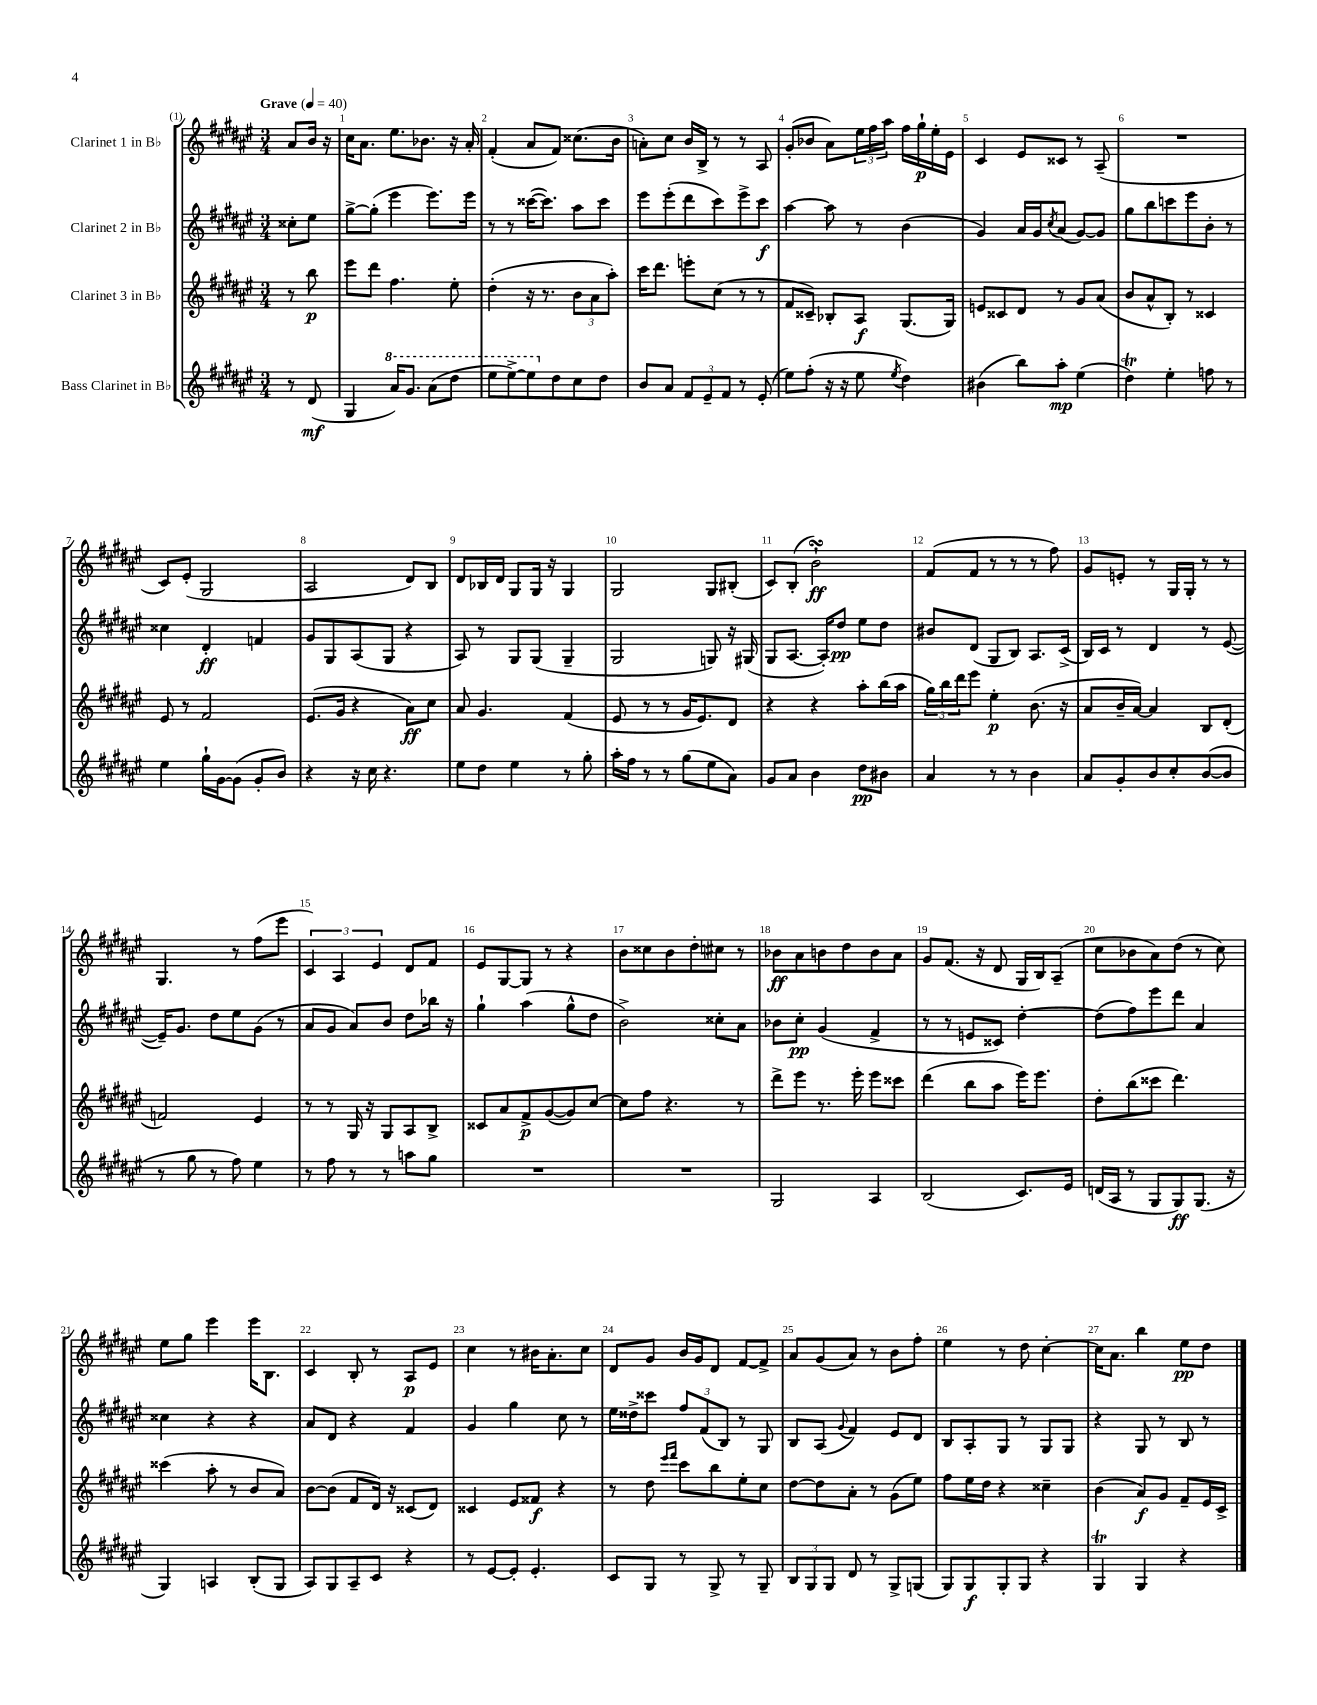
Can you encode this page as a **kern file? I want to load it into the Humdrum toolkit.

**kern	**dynam	**kern	**dynam	**kern	**dynam	**kern	**dynam
*part4	*part4	*part3	*part3	*part2	*part2	*part1	*part1
*staff4	*staff4	*staff3	*staff3	*staff2	*staff2	*staff1	*staff1
*I"Bass Clarinet in B♭	*	*I"Clarinet 3 in B♭	*	*I"Clarinet 2 in B♭	*	*I"Clarinet 1 in B♭	*
*clefG2	*	*clefG2	*	*clefG2	*	*clefG2	*
*k[f#c#g#d#a#e#]	*	*k[f#c#g#d#a#e#]	*	*k[f#c#g#d#a#e#]	*	*k[f#c#g#d#a#e#]	*
*M3/4	*	*M3/4	*	*M3/4	*	*M3/4	*
*MM40	*	*MM40	*	*MM40	*	*MM40	*
=	=	=	=	=	=	=	=
!	!	!	!	!	!	!LO:TX:a:B:t=Grave	!
8r	.	8r	.	8cc##X'\L	.	8a#/L	.
(8d#/	mf	8bb\	p	8ee#\J	.	16b/Jk	.
.	.	.	.	.	.	16r	.
=1	=1	=1	=1	=1	=1	=1	=1
4G#/	.	8eee#\L	.	[8gg#^\L	.	16cc#\KL	.
.	.	.	.	.	.	8.a#\J	.
.	.	8ddd#\J	.	(8gg#'\J]	.	.	.
*8va	*	*	*	*	*	*	*
16aa#/KL)	.	4.ff#\	.	4eee#\	.	8.ee#\L	.
8.gg#/J	.	.	.	.	.	.	.
.	.	.	.	.	.	8.b-X\J	.
(8aa#\L	.	.	.	8.eee#\L)	.	.	.
8ddd#\J	.	8ee#'\	.	.	.	16r	.
.	.	.	.	16eee#\Jk	.	16a#'/	.
=2	=2	=2	=2	=2	=2	=2	=2
8eee#\L	.	(4dd#'\	.	8r	.	(4f#'/	.
[8eee#^\)	.	.	.	8r	.	.	.
8eee#\]	.	16r	.	([16ccc##X\KL	.	8a#/L	.
.	.	8.r	.	8.ccc##\J])	.	.	.
*X8va	*	*	*	*	*	*	*
8dd#\	.	.	.	.	.	8f#/J)	.
8cc#\	.	12b\L	.	8aa#\L	.	(8.cc##X\L	.
.	.	12a#\	.	.	.	.	.
8dd#\J	.	.	.	8ccc##\J	.	.	.
.	.	12aa#'\J)	.	.	.	.	.
.	.	.	.	.	.	16b\Jk	.
=3	=3	=3	=3	=3	=3	=3	=3
8b/L	.	16ccc#\KL	.	8eee#\L	.	8an'\L)	.
.	.	8.ddd#\J	.	.	.	.	.
8a#/J	.	.	.	(8eee#'\	.	8cc#\J	.
12f#/L	.	8eeen'\L	.	8ddd#\	.	16b/LL	.
.	.	.	.	.	.	16B^/JJ	.
12e#~/	.	.	.	.	.	.	.
.	.	(8cc#\J	.	8ccc#\)	.	8r	.
12f#/J	.	.	.	.	.	.	.
8r	.	8r	.	8eee#^\	.	8r	.
(8e#'/	.	8r	.	8ccc#\J	f	8A#/	.
=4	=4	=4	=4	=4	=4	=4	=4
8ee#\L)	.	8f#/L	.	[4aa#\	.	(8g#'/L	.
(8ff#'\J	.	8c##X~/J)	.	.	.	8b-X/J	.
16r	.	8B-X'/L	.	8aa#\]	.	8a#\L)	.
16r	.	.	.	.	.	.	.
8ee#\	.	8A#/J	f	8r	.	24ee#\L	.
.	.	.	.	.	.	24ff#\	.
.	.	.	.	.	.	24aa#\JJ	.
8qee#/	.	.	.	.	.	.	.
4dd#\)	.	(8.G#/L	.	(4b\	.	16ff#\LL	.
.	.	.	.	.	.	16gg#`\	p
.	.	.	.	.	.	16ee#'\	.
.	.	16G#/Jk)	.	.	.	16e#\JJ	.
=5	=5	=5	=5	=5	=5	=5	=5
(4b#X\	.	8en/L	.	4g#/)	.	4c#/	.
.	.	8c##X/	.	.	.	.	.
8bb\L)	.	8d#/J	.	16a#/LL	.	8e#/L	.
.	.	.	.	16g#/J	.	.	.
.	.	.	.	8qcc#/	.	.	.
8aa#'\J	mp	8r	.	(8a#/J	.	8c##X/J	.
(4ee#\	.	8g#/L	.	[8g#/L)	.	8r	.
.	.	(8a#/J	.	8g#/J]	.	(8A#~/	.
=6	=6	=6	=6	=6	=6	=6	=6
4dd#T\)	.	8b/L	.	8gg#\L	.	2.r	.
.	.	8a#^^/	.	8bb\	.	.	.
4ee#'\	.	8B'/J)	.	8cccn\	.	.	.
.	.	8r	.	8eee#\	.	.	.
8ffn\	.	4c##X/	.	8b'\J	.	.	.
8r	.	.	.	8r	.	.	.
!!LO:LB:g=z
=7	=7	=7	=7	=7	=7	=7	=7
4ee#\	.	8e#/	.	4cc##X\	.	8c#/L)	.
.	.	8r	.	.	.	(8e#'/J	.
16gg#`\LL	.	2f#/	.	4d#'/	ff	2G#/	.
[16g#\J	.	.	.	.	.	.	.
(8g#\J]	.	.	.	.	.	.	.
8g#'/L	.	.	.	4fn/	.	.	.
8b/J)	.	.	.	.	.	.	.
=8	=8	=8	=8	=8	=8	=8	=8
4r	.	(8.e#/L	.	8g#/L	.	2A#/	.
.	.	.	.	8G#/	.	.	.
.	.	16g#/Jk	.	.	.	.	.
16r	.	4r	.	(8A#/	.	.	.
16cc#\	.	.	.	.	.	.	.
4.r	.	.	.	8G#/J	.	.	.
.	.	8a#\L)	ff	4r	.	8d#/L)	.
.	.	8cc#\J	.	.	.	8B/J	.
=9	=9	=9	=9	=9	=9	=9	=9
8ee#\L	.	8a#/	.	8A#/)	.	8d#/L	.
8dd#\J	.	4.g#/	.	8r	.	16B-X/L	.
.	.	.	.	.	.	16d#/JJ	.
4ee#\	.	.	.	8G#/L	.	8G#/L	.
.	.	.	.	(8G#/J	.	16G#/Jk	.
.	.	.	.	.	.	16r	.
8r	.	(4f#/	.	4G#~/	.	4G#/	.
8gg#'\	.	.	.	.	.	.	.
=10	=10	=10	=10	=10	=10	=10	=10
16aa#'\LL	.	8e#/	.	2G#/	.	2G#/	.
16ff#\JJ	.	.	.	.	.	.	.
8r	.	8r	.	.	.	.	.
8r	.	8r	.	.	.	.	.
(8gg#\L	.	16g#/KL	.	.	.	.	.
.	.	8.e#/)	.	.	.	.	.
8ee#\	.	.	.	8Gn/)	.	8G#/L	.
8a#\J)	.	8d#/J	.	16r	.	(8B#X'/J	.
.	.	.	.	(16G#X/	.	.	.
=11	=11	=11	=11	=11	=11	=11	=11
8g#/L	.	4r	.	8G#/L	.	8c#/L)	.
8a#/J	.	.	.	[8.A#/J	.	(8B'/J	.
4b\	.	4r	.	.	.	2bsSSs`\)	ff
.	.	.	.	16A#'/KL])	.	.	.
.	.	.	.	8dd#/J	pp	.	.
8dd#\L	pp	8aa#'\L	.	8ee#\L	.	.	.
8b#X\J	.	(16bb\L	.	8dd#\J	.	.	.
.	.	16aa#\JJ	.	.	.	.	.
=12	=12	=12	=12	=12	=12	=12	=12
4a#/	.	24gg#\LL)	.	8b#X/L	.	(8f#/L	.
.	.	24bb\	.	.	.	.	.
.	.	24ddd#\J	.	.	.	.	.
.	.	8eee#\J	.	(8d#/J	.	8f#/J	.
8r	.	4ee#'\	p	8G#/L	.	8r	.
8r	.	.	.	8B/J)	.	8r	.
4b\	.	(8.b\	.	8.A#/L	.	8r	.
.	.	.	.	.	.	8ff#\)	.
.	.	16r	.	(16c#^/Jk	.	.	.
=13	=13	=13	=13	=13	=13	=13	=13
8a#/L	.	8a#/L	.	16B/LL)	.	8g#/L	.
.	.	.	.	16c#/JJ	.	.	.
8g#'/	.	16b~/L	.	8r	.	8en'/J	.
.	.	[16a#/JJ)	.	.	.	.	.
8b/	.	4a#/]	.	4d#/	.	8r	.
8cc#'/	.	.	.	.	.	16G#/LL	.
.	.	.	.	.	.	16G#'/JJ	.
([8b/	.	8B/L	.	8r	.	8r	.
8b/J]	.	(8d#'/J	.	([8e#/	.	8r	.
!!LO:LB:g=z
=14	=14	=14	=14	=14	=14	=14	=14
8r	.	2fn/)	.	16e#~/KL])	.	4.G#/	.
.	.	.	.	8.g#/J	.	.	.
8gg#\	.	.	.	.	.	.	.
8r	.	.	.	8dd#\L	.	.	.
8ff#\)	.	.	.	8ee#\	.	8r	.
4ee#\	.	4e#/	.	(8g#\J	.	(8ff#\L	.
.	.	.	.	8r	.	8eee#\J	.
=15	=15	=15	=15	=15	=15	=15	=15
8r	.	8r	.	8a#/L	.	6c#/)	.
8ff#\	.	8r	.	8g#/J	.	.	.
.	.	.	.	.	.	6A#/	.
8r	.	16G#/	.	8a#/L)	.	.	.
.	.	16r	.	.	.	.	.
.	.	.	.	.	.	6e#/	.
8r	.	8G#/L	.	8b/J	.	.	.
8aan\L	.	8A#/	.	8dd#\L	.	8d#/L	.
8gg#\J	.	8B^/J	.	16bb-X\Jk	.	8f#/J	.
.	.	.	.	16r	.	.	.
=16	=16	=16	=16	=16	=16	=16	=16
2.r	.	8c##X/L	.	4gg#`\	.	8e#/L	.
.	.	8a#/	.	.	.	[8G#/	.
.	.	8f#^/	p	(4aa#\	.	8G#/J]	.
.	.	([8g#/	.	.	.	8r	.
.	.	8g#/])	.	8gg#^^\L	.	4r	.
.	.	[8cc#/J	.	8dd#\J	.	.	.
=17	=17	=17	=17	=17	=17	=17	=17
2.r	.	8cc#\L]	.	2b^\)	.	8b\L	.
.	.	8ff#\J	.	.	.	8cc##X\	.
.	.	4.r	.	.	.	8b\	.
.	.	.	.	.	.	8dd#'\	.
.	.	.	.	8cc##X'\L	.	8cc#X\J	.
.	.	8r	.	8a#\J	.	8r	.
=18	=18	=18	=18	=18	=18	=18	=18
2G#/	.	8ddd#^\L	.	8b-X\L	.	8b-X\L	ff
.	.	8eee#\J	.	8cc#'\J	pp	8a#\	.
.	.	8.r	.	(4g#/	.	8bn\	.
.	.	.	.	.	.	8dd#\	.
.	.	16eee#'\	.	.	.	.	.
4A#/	.	8eee#\L	.	4f#^/	.	8b\	.
.	.	8ccc##X\J	.	.	.	8a#\J	.
=19	=19	=19	=19	=19	=19	=19	=19
(2B/	.	(4ddd#\	.	8r	.	8g#/L	.
.	.	.	.	8r	.	(8.f#/J	.
.	.	8bb\L	.	8en/L	.	.	.
.	.	.	.	.	.	16r	.
.	.	8aa#\J	.	8c##X/J)	.	8d#/	.
8.c#/L)	.	16eee#\KL)	.	[4dd#'\	.	16G#/LL	.
.	.	8.eee#\J	.	.	.	16B/J)	.
.	.	.	.	.	.	(8A#~/J	.
16e#/Jk	.	.	.	.	.	.	.
=20	=20	=20	=20	=20	=20	=20	=20
(16dn/LL	.	8dd#'\L	.	(8dd#\L]	.	8cc#\L	.
16A#/JJ	.	.	.	.	.	.	.
8r	.	(8bb\	.	8ff#\)	.	8b-X\	.
8G#/L	.	8ccc##X\J	.	8eee#\	.	8a#\)	.
8G#/)	ff	4.ddd#\)	.	8ddd#\J	.	(8dd#\J	.
(8.G#/J	.	.	.	4a#/	.	8r	.
.	.	.	.	.	.	8cc#\)	.
16r	.	.	.	.	.	.	.
!!LO:LB:g=z
=21	=21	=21	=21	=21	=21	=21	=21
4G#/)	.	(4ccc##X\	.	4cc##X\	.	8ee#\L	.
.	.	.	.	.	.	8gg#\J	.
4An/	.	8aa#'\	.	4r	.	4eee#\	.
.	.	8r	.	.	.	.	.
(8B'/L	.	8b/L	.	4r	.	16eee#\KL	.
.	.	.	.	.	.	8.B\J	.
8G#/J	.	8a#/J)	.	.	.	.	.
=22	=22	=22	=22	=22	=22	=22	=22
8A#/L)	.	[8b\L	.	8a#/L	.	4c#/	.
8G#/	.	(8b\J]	.	8d#/J	.	.	.
8A#~/	.	8f#/L	.	4r	.	8B'/	.
8c#/J	.	16d#/Jk)	.	.	.	8r	.
.	.	16r	.	.	.	.	.
4r	.	(8c##X/L	.	4f#/	.	8A#/L	p
.	.	8d#/J)	.	.	.	8e#/J	.
=23	=23	=23	=23	=23	=23	=23	=23
8r	.	4c##X/	.	4g#/	.	4cc#\	.
[8e#/L	.	.	.	.	.	.	.
8e#'/J]	.	8e#/L	.	4gg#\	.	8r	.
4.e#'/	.	8f##X/J	f	.	.	16b#X\KL	.
.	.	.	.	.	.	8.a#'\	.
.	.	4r	.	8cc#\	.	.	.
.	.	.	.	8r	.	8cc#\J	.
=24	=24	=24	=24	=24	=24	=24	=24
8c#/L	.	8r	.	16ee#\LL	.	8d#/L	.
.	.	.	.	16dd##X^\J	.	.	.
8G#/J	.	8dd#\	.	8ccc##X\J	.	8g#/J	.
.	.	16qqeee#/LL	.	.	.	.	.
.	.	16qqfff#/JJ	.	.	.	.	.
8r	.	8ccc#\L	.	12ff#/L	.	16b/LL	.
.	.	.	.	.	.	16g#/J	.
.	.	.	.	(12f#/	.	.	.
8G#^/	.	8bb\	.	.	.	8d#/J	.
.	.	.	.	12B/J)	.	.	.
8r	.	8ee#'\	.	8r	.	[8f#/L	.
8G#~/	.	8cc#\J	.	8G#/	.	8f#^/J]	.
=25	=25	=25	=25	=25	=25	=25	=25
12B/L	.	[8dd#\L	.	8B/L	.	8a#/L	.
12G#/	.	.	.	.	.	.	.
.	.	8dd#\]	.	(8A#/J	.	(8g#/	.
12G#/J	.	.	.	.	.	.	.
.	.	.	.	8qqg#/	.	.	.
8d#/	.	8a#'\J	.	4f#/)	.	8a#/J)	.
8r	.	8r	.	.	.	8r	.
8G#^/L	.	(8g#\L	.	8e#/L	.	8b\L	.
(8Gn/J	.	8ee#\J)	.	8d#/J	.	8ff#'\J	.
=26	=26	=26	=26	=26	=26	=26	=26
8G#/L)	.	8ff#\L	.	8B/L	.	4ee#\	.
8G#/	f	16ee#\L	.	8A#'/	.	.	.
.	.	16dd#\JJ	.	.	.	.	.
8G#'/	.	4r	.	8G#/J	.	8r	.
8G#/J	.	.	.	8r	.	8dd#\	.
4r	.	4cc##X~\	.	8G#/L	.	[4cc#'\	.
.	.	.	.	8G#/J	.	.	.
=27	=27	=27	=27	=27	=27	=27	=27
4G#T/	.	(4b\	.	4r	.	16cc#\KL]	.
.	.	.	.	.	.	8.a#\J	.
4G#/	.	8a#/L)	f	8G#/	.	4bb\	.
.	.	8g#/J	.	8r	.	.	.
4r	.	8f#~/L	.	8B/	.	8ee#\L	pp
.	.	16e#/L	.	8r	.	8dd#\J	.
.	.	16c#^/JJ	.	.	.	.	.
==	==	==	==	==	==	==	==
*-	*-	*-	*-	*-	*-	*-	*-
